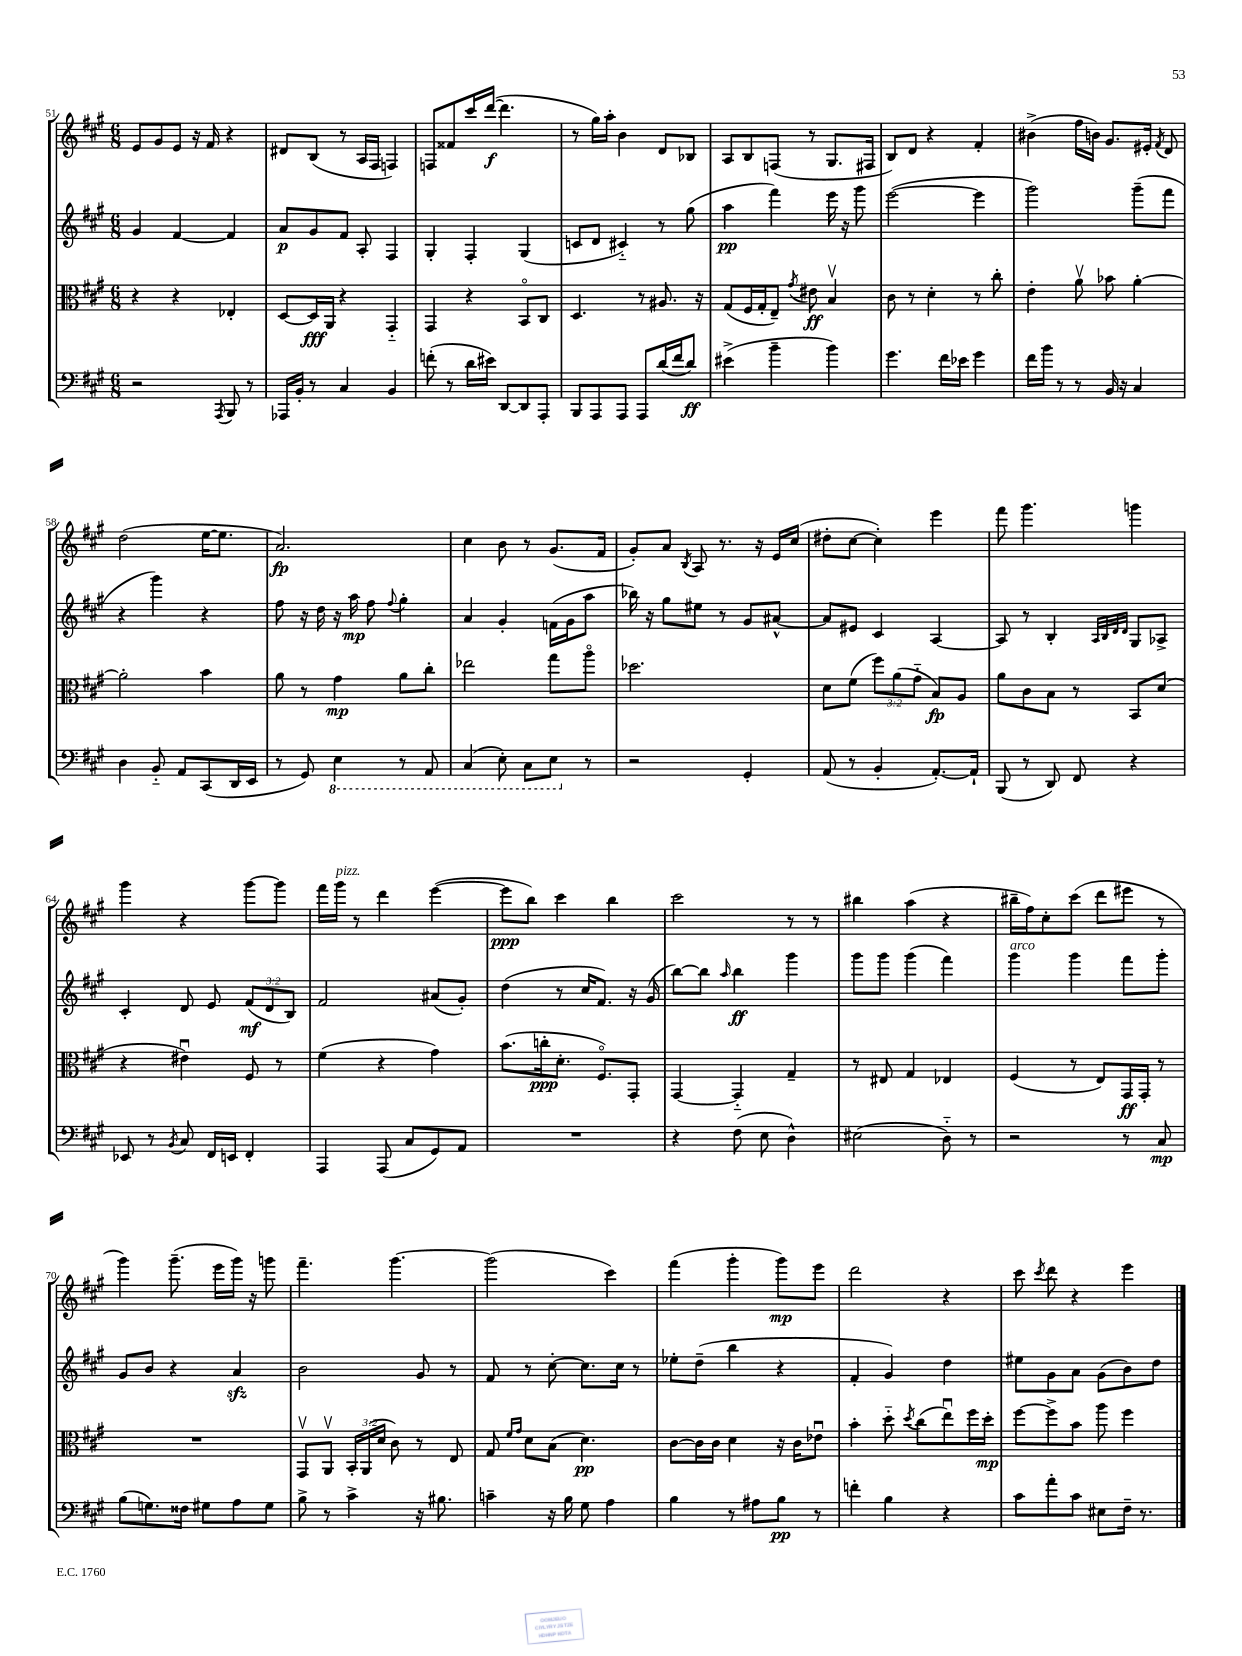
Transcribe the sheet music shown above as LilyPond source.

<<
\new StaffGroup <<
\new Staff = "s0" {
    \clef treble \key a \major \numericTimeSignature \time 6/8
    \autoBeamOff e'8[ gis'8 e'8] r16 fis'16 r4 |
    dis'8[ b8]( r8 a16[ fis16] f4) |
    f8[ fisis'8 cis'''16 d'''16]~\f( d'''4. |
    r8 gis''16[) a''16]-. b'4 d'8[ bes8] |
    a8[ b8 f8]( r8 gis8.[ fis16] |
    b8[) d'8] r4 fis'4-. |
    bis'4->( fis''16[ b'16]) gis'8.[ eis'16]-. \acciaccatura { fis'8 } d'8 |
    d''2( e''16[~ e''8.] |
    a'2.\fp) |
    cis''4 b'8 r8 gis'8.[( fis'16] |
    gis'8[-.) a'8] \acciaccatura { b8 } a8 r8. r16 e'16[ cis''16]( |
    dis''8[-. cis''8]~ cis''4-.) e'''4 |
    fis'''8 gis'''4. g'''4 |
    gis'''4 r4 gis'''8[~ gis'''8] |
    fis'''16[ gis'''16]^\markup { \italic "pizz." } r8 d'''4 e'''4~( |
    e'''8[\ppp b''8]) cis'''4 b''4 |
    cis'''2 r8 r8 |
    bis''4 a''4( r4 |
    bis''16[-- fis''16) cis''8-. cis'''8]( d'''8[ eis'''8] r8 |
    gis'''4) gis'''8.--( e'''16[ gis'''16]) r16 g'''8 |
    fis'''4.-- gis'''4.~ |
    gis'''2( cis'''4) |
    fis'''4( gis'''4-. gis'''8[\mp) e'''8] |
    d'''2 r4 |
    cis'''8 \acciaccatura { cis'''8 } d'''8 r4 e'''4 \bar "|." |
}
\new Staff = "s1" {
    \clef treble \key a \major \numericTimeSignature \time 6/8 \override Staff.TupletNumber.text = #tuplet-number::calc-fraction-text
    \autoBeamOff gis'4 fis'4~ fis'4 |
    a'8[\p gis'8 fis'8] a8-. fis4 |
    gis4-. fis4-. gis4( |
    c'8[ d'8] cis'4-_) r8 gis''8( |
    a''4\pp fis'''4) e'''16 r16 gis'''8 |
    e'''2~( e'''4 |
    gis'''2) gis'''8[--( fis'''8] |
    r4 gis'''4) r4 |
    fis''8 r16 d''16 r16 a''16\mp fis''8 \appoggiatura { fis''8 } gis''4-. |
    a'4 gis'4-. f'16[( gis'16 a''8] |
    bes''16) r16 gis''8[ eis''8] r8 gis'8[ ais'8]~-^ |
    ais'8[ eis'8] cis'4 a4~ |
    a8 r8 b4-. \grace { a32[ b32 d'32 d'32] } gis8[ aes8]-> |
    cis'4-. d'8 e'8 \tuplet 3/2 { fis'8[\mf( d'8 b8]) } |
    fis'2 ais'8[( gis'8]-.) |
    d''4( r8 cis''16[ fis'8.]) r16 gis'16( |
    b''8[~) b''8] \grace { a''16 } b''4\ff gis'''4 |
    gis'''8[ gis'''8] gis'''4( fis'''4) |
    gis'''4^\markup { \italic "arco" } gis'''4 fis'''8[ gis'''8]-. |
    gis'8[ b'8] r4 a'4\sfz |
    b'2 gis'8 r8 |
    fis'8 r8 cis''8~-. cis''8.[ cis''16] r8 |
    ees''8[-. d''8]--( b''4 r4 |
    fis'4-. gis'4) d''4 |
    eis''8[ gis'8 a'8] gis'8[( b'8) d''8] \bar "|." |
}
\new Staff = "s2" {
    \clef alto \key a \major \numericTimeSignature \time 6/8 \override Staff.TupletNumber.text = #tuplet-number::calc-fraction-text
    \autoBeamOff r4 r4 ees4-. |
    d8[~ d16\fff a,16] r4 gis,4-_ |
    gis,4 r4 b,8[\flageolet cis8] |
    d4. r8 ais8. r16 |
    gis8[( fis16 gis16-. e8]--) \acciaccatura { gis'8 } eis'8\ff b4\upbow |
    cis'8 r8 d'4-. r8 cis''8-. |
    e'4-. a'8\upbow bes'8 a'4~-. |
    a'2-. b'4 |
    a'8 r8 gis'4\mp a'8[ cis''8]-. |
    ees''2 gis''8[ a''8]\flageolet |
    des''2. |
    d'8[ fis'8]( \tuplet 3/2 { fis''8[) a'8( gis'8]-_ } b8[\fp) a8] |
    a'8[ cis'8 b8] r8 b,8[ d'8]( |
    r4 eis'4\downbow) fis8 r8 |
    fis'4( r4 gis'4) |
    b'8.[( c''16-.\ppp d'8.]-. fis8.[\flageolet) gis,8]-. |
    gis,4~ gis,4-_ gis4-- |
    r8 eis8 gis4 ees4 |
    fis4( r8 e8[) gis,16\ff gis,16]-. r8 |
    R2. |
    gis,8[\upbow a,8]\upbow \tuplet 3/2 { b,16[-. a,16( d'16] } cis'8) r8 e8 |
    gis8 \grace { fis'16[ gis'16] } d'8[ b8]( d'4.\pp) |
    cis'8[~ cis'16 cis'16] d'4 r16 cis'16[ ees'8]\downbow |
    b'4-. d''8-_ \acciaccatura { d''8 } cis''8[( e''8\downbow) fis''16 d''16]-.\mp |
    fis''8[~ fis''8-> b'8] a''8 fis''4 \bar "|." |
}
\new Staff = "s3" {
    \clef bass \key a \major \numericTimeSignature \time 6/8
    \autoBeamOff r2 \acciaccatura { a,,8 } b,,8 r8 |
    aes,,16[ b,16]-. r8 cis4 b,4 |
    f'8-.( r8 d'16[ eis'16]) d,8[~ d,8 a,,8]-. |
    b,,8[ a,,8 a,,8] a,,8[ d'16( fis'16 d'8]\ff) |
    eis'4->( b'4-- b'4) |
    gis'4. fis'16[ ees'16] gis'4 |
    fis'16[ b'16] r8 r8 b,16 r16 cis4 |
    d4 b,8-_ a,8[ cis,8( d,16 e,16] |
    r8 gis,8) \ottava #-1 e,4 r8 a,,8 |
    cis,4( e,8-.) cis,8[ e,8] \ottava #0 r8 |
    r2 gis,4-. |
    a,8( r8 b,4-. a,8.[~-.) a,16]-! |
    b,,8( r8 d,8) fis,8 r4 |
    ees,8 r8 \acciaccatura { b,8 } cis8 fis,16[ e,16] fis,4-. |
    a,,4 a,,8( cis8[ gis,8) a,8] |
    R2. |
    r4 fis8( e8 d4-^) |
    eis2( d8-_) r8 |
    r2 r8 cis8\mp |
    b8[( g8.) fisis16] gis8[ a8 gis8] |
    b8-> r8 cis'4-> r16 bis8. |
    c'4-- r16 b16 gis8 a4 |
    b4 r8 ais8[ b8]\pp r8 |
    f'4-. b4 r4 |
    cis'8[ a'8-. cis'8] eis8[ fis16]-- r8. \bar "|." |
}
>>
>>
\layout { \context { \Score currentBarNumber = #51 } }
